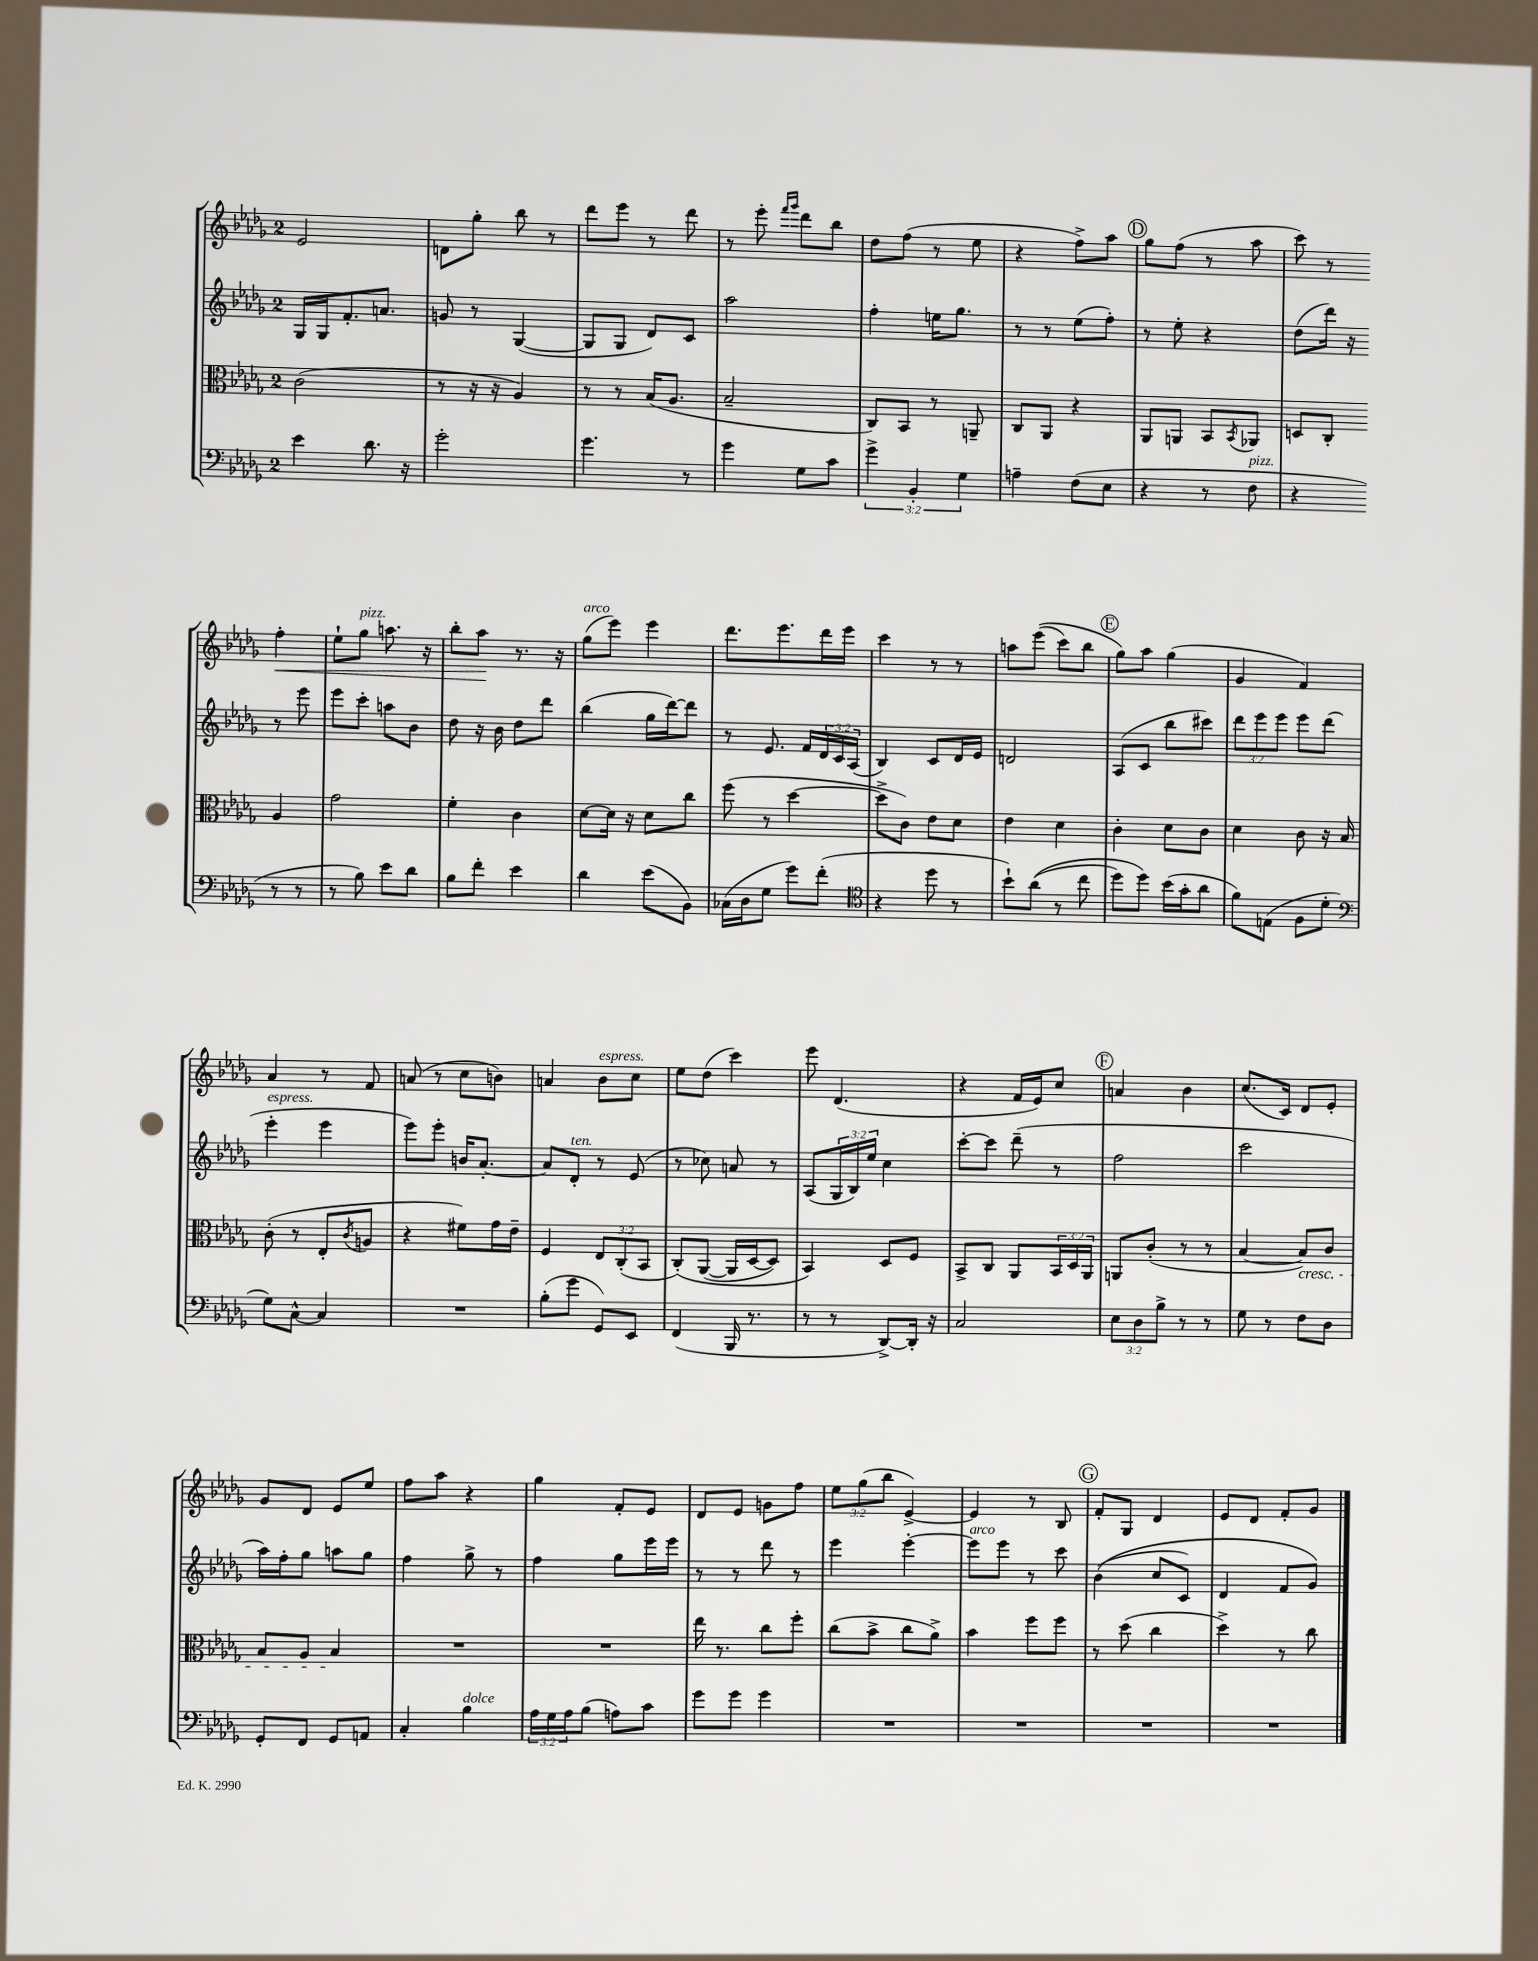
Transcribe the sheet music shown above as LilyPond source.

<<
\new StaffGroup <<
\new Staff = "s0" {
    \clef treble \key des \major \once \override Staff.TimeSignature.style = #'single-digit \time 2/4 \override Staff.TupletNumber.text = #tuplet-number::calc-fraction-text
    ees'2 |
    d'8 ges''8-. bes''8 r8 |
    des'''8 ees'''8 r8 des'''8 |
    r8 ees'''8-. \grace { f'''16 ges'''16 } des'''8 bes''8 |
    des''8 f''8( r8 ees''8 |
    r4 f''8->) aes''8 |
    \mark \markup { \circle "D" } ges''8 f''8( r8 aes''8 |
    c'''8) r8 f''4-.\< |
    ees''8-! ges''8^\markup { \italic "pizz." } a''8. r16 |
    bes''8-. aes''8\! r8. r16 |
    ges''8^\markup { \italic "arco" }( ees'''8) ees'''4 |
    des'''8. ees'''8. des'''16 ees'''16 |
    c'''4 r8 r8 |
    a''8 ees'''8(\( c'''8) bes''8 |
    \mark \markup { \circle "E" } ges''8\) aes''8 ges''4( |
    ges'4 f'4) |
    aes'4 r8 f'8 |
    a'8( r8 c''8 b'8) |
    a'4 bes'8^\markup { \italic "espress." } c''8 |
    ees''8 des''8( c'''4) |
    ees'''8 des'4.( |
    r4 f'16 ees'16) c''8 |
    \mark \markup { \circle "F" } a'4 bes'4 |
    c''8.( c'16) des'8 ees'8-. |
    ges'8 des'8 ees'8 ees''8 |
    f''8 aes''8 r4 |
    ges''4 f'8-. ees'8 |
    des'8 ees'8 g'8 f''8 |
    \tuplet 3/2 { ees''8 ges''8( bes''8 } ees'4~->) |
    ees'4 r8 bes8 |
    \mark \markup { \circle "G" } f'8-. ges8 des'4 |
    ees'8 des'8 f'8-. ges'8 \bar "|." |
}
\new Staff = "s1" {
    \clef treble \key des \major \once \override Staff.TimeSignature.style = #'single-digit \time 2/4 \override Staff.TupletNumber.text = #tuplet-number::calc-fraction-text
    ges16 ges16 f'8.-. a'8. |
    g'8 r8 ges4~( |
    ges8 ges8 des'8) c'8 |
    aes''2 |
    f''4-. e''16 ges''8. |
    r8 r8 ees''8( f''8-.) |
    \mark \markup { \circle "D" } r8 ees''8-. r4 |
    des''8( des'''16) r16 r8 ees'''8 |
    ees'''8 c'''8-. a''8 bes'8 |
    des''8 r16 bes'16 des''8 des'''8 |
    bes''4( ges''16 des'''16~) des'''8 |
    r8 ees'8. f'16 \tuplet 3/2 { des'16 c'16 aes16( } |
    bes4) c'8 des'16 ees'16 |
    d'2 |
    \mark \markup { \circle "E" } aes8( c'8 bes''8 cis'''8) |
    \tuplet 3/2 { des'''8 ees'''8 ees'''8 } ees'''8 des'''8( |
    ees'''4-.^\markup { \italic "espress." } ees'''4 |
    ees'''8) ees'''8-. b'16 aes'8.~-. |
    aes'8 des'8-.^\markup { \italic "ten." } r8 ees'8( |
    r8 ces''8) a'8 r8 |
    aes8( \tuplet 3/2 { ges16 bes16) ees''16 } c''4 |
    c'''8~-. c'''8 des'''8--( r8 |
    \mark \markup { \circle "F" } f''2 |
    c'''2 |
    aes''16) f''16-. ges''8 a''8 ges''8 |
    f''4 ges''8-> r8 |
    f''4 ges''8 ees'''16 ees'''16 |
    r8 r8 des'''8 r8 |
    ees'''4 ees'''4~-. |
    ees'''8^\markup { \italic "arco" } ees'''8 r8 c'''8 |
    \mark \markup { \circle "G" } bes'4(\( c''8 c'8) |
    des'4 f'8 ges'8\) \bar "|." |
}
\new Staff = "s2" {
    \clef alto \key des \major \once \override Staff.TimeSignature.style = #'single-digit \time 2/4 \override Staff.TupletNumber.text = #tuplet-number::calc-fraction-text
    c'2( |
    r8 r16 r16 aes4) |
    r8 r8 bes16( aes8. |
    bes2-- |
    c8) bes,8 r8 a,8-- |
    c8 aes,8 r4 |
    \mark \markup { \circle "D" } aes,8 a,8 bes,8 \acciaccatura { bes,8 } aes,8 |
    d8 c8-. aes4 |
    ges'2 |
    f'4-. c'4 |
    des'8~ des'16 r16 des'8 c''8 |
    f''8( r8 des''4~ |
    des''8-> c'8) ees'8 des'8 |
    ees'4 des'4 |
    \mark \markup { \circle "E" } c'4-. des'8 c'8 |
    des'4 c'8 r16 bes16 |
    c'8-.( r8 ees8-. \acciaccatura { c'8 } a8 |
    r4 fis'8) ges'16 ees'16-- |
    f4 \tuplet 3/2 { ees8 c8-.( bes,8 } |
    c8-.)\( aes,8~( aes,16 des16~ des8) |
    bes,4\) des8 f8 |
    bes,8-> c8 aes,8 \tuplet 3/2 { bes,16 des16 aes,16 } |
    \mark \markup { \circle "F" } a,8 c'8-.( r8 r8 |
    bes4~ bes8\cresc) c'8 |
    bes8 aes8 bes4\! |
    R2 |
    R2 |
    ees''16 r8. c''8 f''8-. |
    c''8( bes'8-> c''8 aes'8->) |
    bes'4 f''8 f''8 |
    \mark \markup { \circle "G" } r8 des''8( c''4 |
    des''4->) r8 c''8 \bar "|." |
}
\new Staff = "s3" {
    \clef bass \key des \major \once \override Staff.TimeSignature.style = #'single-digit \time 2/4 \override Staff.TupletNumber.text = #tuplet-number::calc-fraction-text
    ees'4 des'8. r16 |
    ges'2-. |
    ges'4. r8 |
    ges'4 ges8 c'8 |
    \tuplet 3/2 { ges'4-> bes,4-. ges4 } |
    a4-- f8( ees8 |
    \mark \markup { \circle "D" } r4 r8 f8^\markup { \italic "pizz." } |
    r4 r8 r8 |
    r8 bes8) ees'8 des'8 |
    bes8 f'8-. ees'4 |
    des'4 ees'8( bes,8) |
    ces16( des16 ges8 ges'8) f'8-.( |
    \clef tenor r4 des''8 r8 |
    bes'8-!) aes'8(\( r8 c''8 |
    \mark \markup { \circle "E" } des''8) des''8\) bes'16( ges'16-. aes'8 |
    f'8) e8( f8 des'8-. |
    \clef bass ges8) c8~-^ c4 |
    R2 |
    bes8-.( ges'8 ges,8) ees,8 |
    f,4( bes,,16 r8. |
    r8 r8 des,8~->) des,16-. r16 |
    c2 |
    \mark \markup { \circle "F" } \tuplet 3/2 { ees8 des8 bes8-> } r8 r8 |
    ges8 r8 f8 des8 |
    ges,8-. f,8 ges,8 a,8 |
    c4-. bes4^\markup { \italic "dolce" } |
    \tuplet 3/2 { aes16 ges16 aes16 } bes8( a8) c'8 |
    ges'8 ges'8 ges'4 |
    R2 |
    R2 |
    \mark \markup { \circle "G" } R2 |
    R2 \bar "|." |
}
>>
>>
\layout { \context { \Score \remove "Bar_number_engraver" } }
